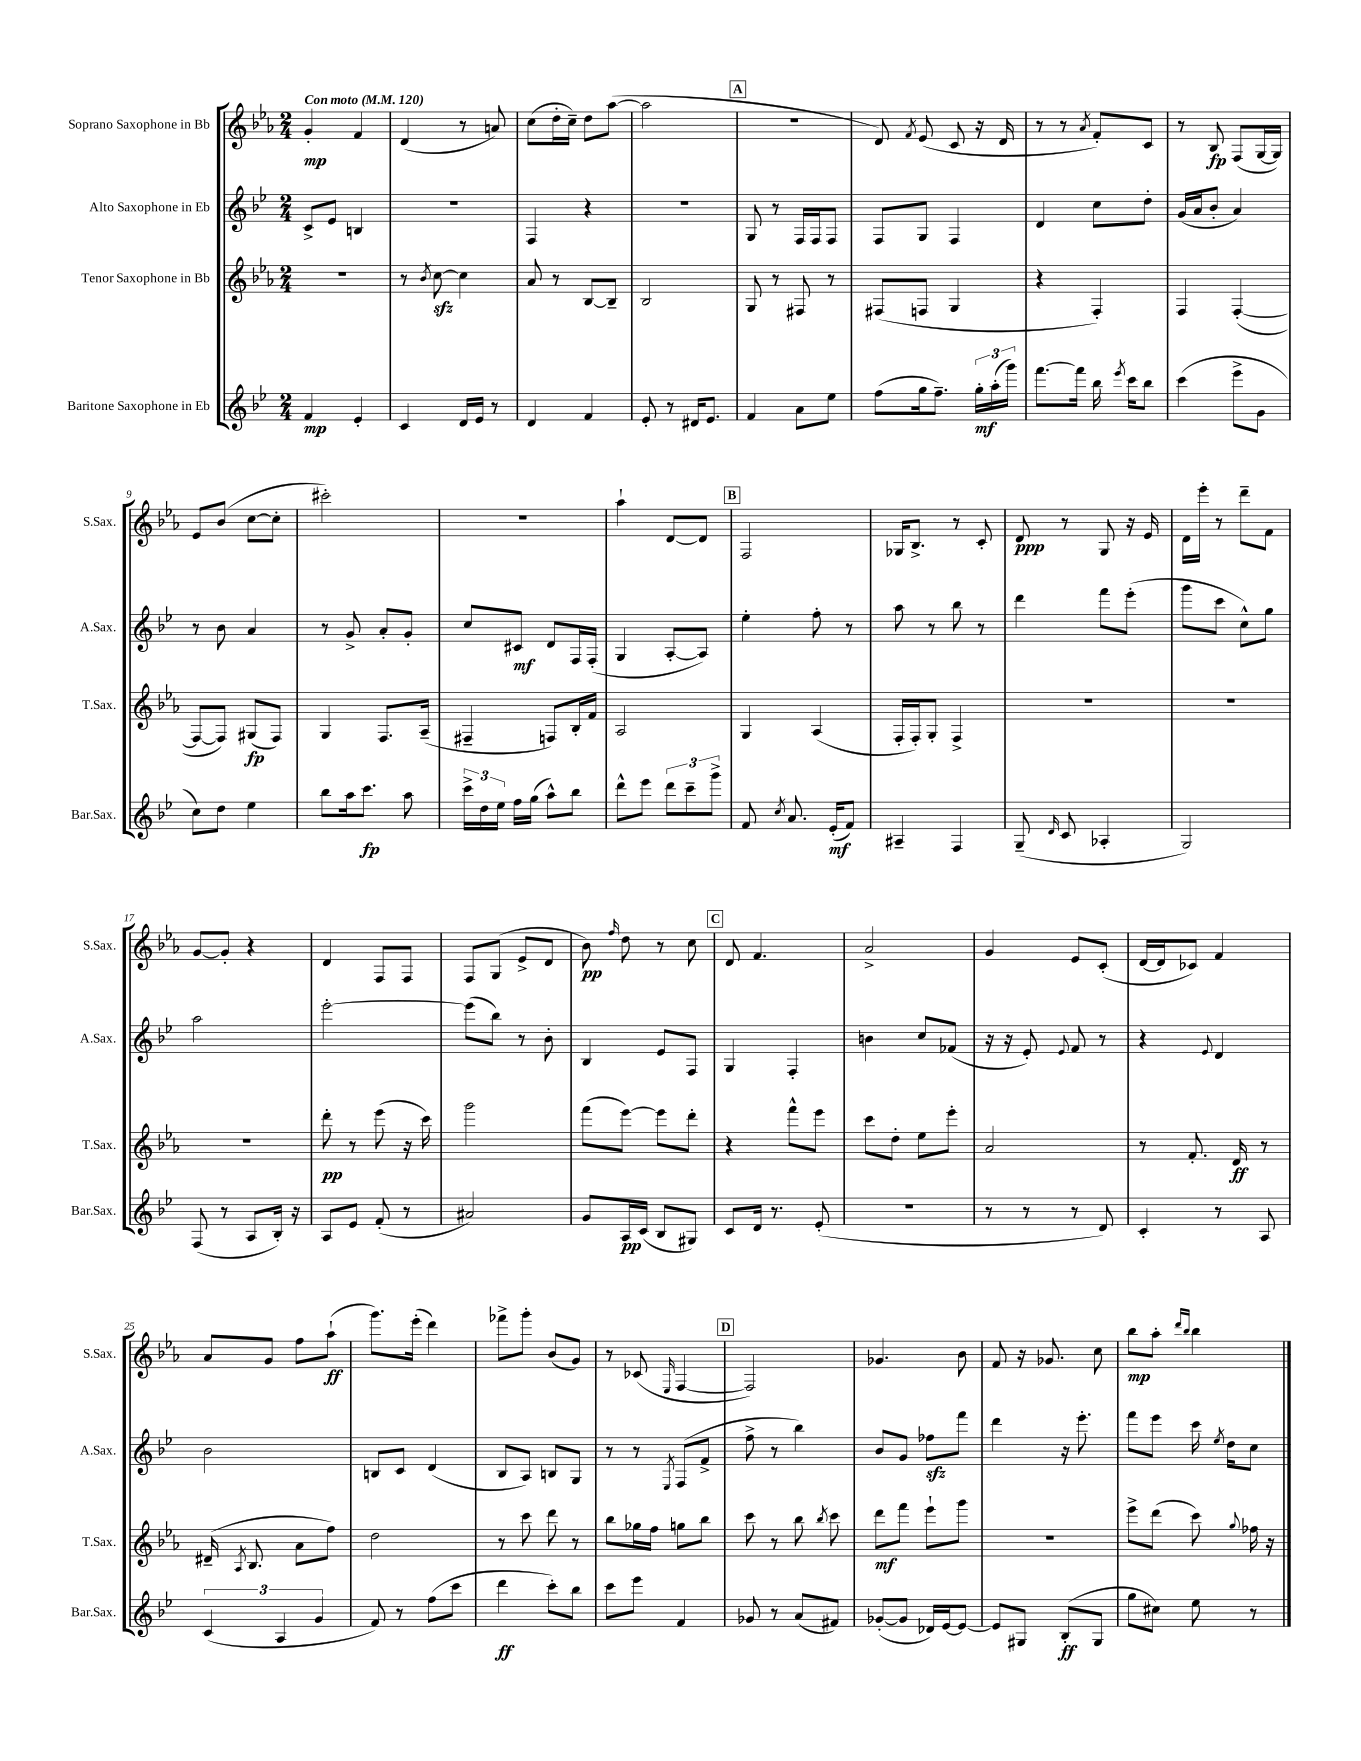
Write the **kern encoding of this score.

**kern	**dynam	**kern	**dynam	**kern	**dynam	**kern	**dynam
*part4	*part4	*part3	*part3	*part2	*part2	*part1	*part1
*staff4	*staff4	*staff3	*staff3	*staff2	*staff2	*staff1	*staff1
*I"Baritone Saxophone in Eb	*	*I"Tenor Saxophone in Bb	*	*I"Alto Saxophone in Eb	*	*I"Soprano Saxophone in Bb	*
*I'Bar.Sax.	*	*I'T.Sax.	*	*I'A.Sax.	*	*I'S.Sax.	*
*clefG2	*	*clefG2	*	*clefG2	*	*clefG2	*
*k[b-e-]	*	*k[b-e-a-]	*	*k[b-e-]	*	*k[b-e-a-]	*
*M2/4	*	*M2/4	*	*M2/4	*	*M2/4	*
*MM120	*	*MM120	*	*MM120	*	*MM120	*
=1	=1	=1	=1	=1	=1	=1	=1
!	!	!	!	!	!	!LO:TX:a:B:t=Con moto	!
4f/	mp	2r	.	8c^/L	.	4g'/	mp
.	.	.	.	8e-/J	.	.	.
4e-'/	.	.	.	4Bn/	.	4f/	.
=2	=2	=2	=2	=2	=2	=2	=2
4c/	.	8r	.	2r	.	(4d/	.
.	.	8qb-/	.	.	.	.	.
.	.	[8cczz\	.	.	.	.	.
16d/LL	.	4cc\]	.	.	.	8r	.
16e-/JJ	.	.	.	.	.	.	.
8r	.	.	.	.	.	8an/)	.
=3	=3	=3	=3	=3	=3	=3	=3
4d/	.	8a-/	.	4F/	.	(8cc\L	.
.	.	8r	.	.	.	16dd'\L	.
.	.	.	.	.	.	16cc~\JJ)	.
4f/	.	[8B-/L	.	4r	.	8dd\L	.
.	.	8B-~/J]	.	.	.	([8aa-\J	.
=4	=4	=4	=4	=4	=4	=4	=4
8e-'/	.	2B-/	.	2r	.	2aa-\]	.
8r	.	.	.	.	.	.	.
16d#X/KL	.	.	.	.	.	.	.
8.e-/J	.	.	.	.	.	.	.
!!LO:REH:place=s1:t=A
=5	=5	=5	=5	=5	=5	=5	=5
4f/	.	8G/	.	8G/	.	2r	.
.	.	8r	.	8r	.	.	.
8a\L	.	8F#X/	.	16F/LL	.	.	.
.	.	.	.	16F/J	.	.	.
8ee-\J	.	8r	.	8F/J	.	.	.
=6	=6	=6	=6	=6	=6	=6	=6
(8ff\L	.	(8F#X/L	.	8F/L	.	8d/)	.
.	.	.	.	.	.	8qf/	.
16gg\k	.	8Fn/J	.	8G/J	.	(8e-/	.
8.ff~\J)	.	.	.	.	.	.	.
.	.	4G/	.	4F/	.	8c/	.
24gg'\LL	mf	.	.	.	.	16r	.
(24aa'\	.	.	.	.	.	.	.
.	.	.	.	.	.	16d/	.
24ggg\JJ)	.	.	.	.	.	.	.
=7	=7	=7	=7	=7	=7	=7	=7
[8.fff\L	.	4r	.	4d/	.	8r	.
.	.	.	.	.	.	8r	.
16fff\Jk]	.	.	.	.	.	.	.
.	.	.	.	.	.	8qa-/	.
16bb-\	.	4F'/)	.	8cc\L	.	8f'/L)	.
8qeee-/	.	.	.	.	.	.	.
16ccc\KL	.	.	.	.	.	.	.
8bb-\J	.	.	.	8dd'\J	.	8c/J	.
=8	=8	=8	=8	=8	=8	=8	=8
(4ccc\	.	4F/	.	(16g/LL	.	8r	.
.	.	.	.	16a/J	.	.	.
.	.	.	.	8b-'/J	.	8B-/	fp
8eee-^\L	.	([4F'/	.	4a/)	.	(8F/L	.
8g\J	.	.	.	.	.	[16G/L	.
.	.	.	.	.	.	16G/JJ])	.
!!LO:LB:g=z
=9	=9	=9	=9	=9	=9	=9	=9
8cc\L)	.	8F/L_	.	8r	.	8e-/L	.
8dd\J	.	8F/J])	.	8b-\	.	(8b-/J	.
4ee-\	.	(8G#X/L	fp	4a/	.	[8cc\L	.
.	.	8F/J)	.	.	.	8cc'\J]	.
=10	=10	=10	=10	=10	=10	=10	=10
8bb-\L	.	4G/	.	8r	.	2ccc#X'\)	.
16aa\k	.	.	.	8g^/	.	.	.
8.ccc\J	fp	.	.	.	.	.	.
.	.	8.F/L	.	8a'/L	.	.	.
8aa\	.	.	.	8g'/J	.	.	.
.	.	(16A-~/Jk	.	.	.	.	.
=11	=11	=11	=11	=11	=11	=11	=11
24ccc^\LL	.	4F#X~/	.	8cc/L	.	2r	.
24dd\	.	.	.	.	.	.	.
24ee-\JJ	.	.	.	.	.	.	.
16ff\LL	.	.	.	8c#X/J	mf	.	.
(16gg\JJ	.	.	.	.	.	.	.
8aa^^\L)	.	8Fn/L)	.	8d/L	.	.	.
8bb-\J	.	16B-'/L	.	16F/L	.	.	.
.	.	16f/JJ	.	(16F'/JJ	.	.	.
=12	=12	=12	=12	=12	=12	=12	=12
8ddd^^\L	.	2A-/	.	4G/	.	4aa-`\	.
8eee-\J	.	.	.	.	.	.	.
12ddd\L	.	.	.	[8A'/L	.	[8d/L	.
12ccc~\	.	.	.	.	.	.	.
.	.	.	.	8A/J])	.	8d/J]	.
12ggg^\J	.	.	.	.	.	.	.
!!LO:REH:place=s1:t=B
=13	=13	=13	=13	=13	=13	=13	=13
8f/	.	4G/	.	4ee-'\	.	2F/	.
8qcc/	.	.	.	.	.	.	.
8.a/	.	.	.	.	.	.	.
.	.	(4A-/	.	8ff'\	.	.	.
(16e-'/KL	mf	.	.	.	.	.	.
8f/J)	.	.	.	8r	.	.	.
=14	=14	=14	=14	=14	=14	=14	=14
4A#X~/	.	16F'/LL	.	8aa\	.	16G-X/KL	.
.	.	16F'/J)	.	.	.	8.B-^/J	.
.	.	8G'/J	.	8r	.	.	.
4F/	.	4F^/	.	8bb-\	.	8r	.
.	.	.	.	8r	.	8c'/	.
=15	=15	=15	=15	=15	=15	=15	=15
(8G~/	.	2r	.	4ddd\	.	8d/	ppp
16qqd/	.	.	.	.	.	.	.
8c/	.	.	.	.	.	8r	.
4A-X'/	.	.	.	8fff\L	.	8G/	.
.	.	.	.	(8eee-'\J	.	16r	.
.	.	.	.	.	.	16e-/	.
=16	=16	=16	=16	=16	=16	=16	=16
2G/)	.	2r	.	8ggg\L	.	16d\LL	.
.	.	.	.	.	.	16eee-'\JJ	.
.	.	.	.	8ccc\J	.	8r	.
.	.	.	.	8cc^^\L)	.	8ddd~\L	.
.	.	.	.	8gg\J	.	8f\J	.
!!LO:LB:g=z
=17	=17	=17	=17	=17	=17	=17	=17
(8F/	.	2r	.	2aa\	.	[8g/L	.
8r	.	.	.	.	.	8g'/J]	.
8A/L	.	.	.	.	.	4r	.
16B-'/Jk)	.	.	.	.	.	.	.
16r	.	.	.	.	.	.	.
=18	=18	=18	=18	=18	=18	=18	=18
8A/L	.	8ddd'\	pp	[2eee-'\	.	4d/	.
8e-/J	.	8r	.	.	.	.	.
(8f'/	.	(8eee-\	.	.	.	8F/L	.
8r	.	16r	.	.	.	8F/J	.
.	.	16ccc\)	.	.	.	.	.
=19	=19	=19	=19	=19	=19	=19	=19
2a#X/)	.	2ggg\	.	(8eee-\L]	.	8F/L	.
.	.	.	.	8bb-\J)	.	(8G/J	.
.	.	.	.	8r	.	8e-^/L	.
.	.	.	.	8b-'\	.	8d/J	.
=20	=20	=20	=20	=20	=20	=20	=20
8g/L	.	(8fff\L	.	4B-/	.	8b-\)	pp
.	.	.	.	.	.	16qqff/	.
16A/L	pp	[8eee-\J)	.	.	.	8dd\	.
(16c/JJ	.	.	.	.	.	.	.
8B-/L	.	8eee-\L]	.	8e-/L	.	8r	.
8G#X/J)	.	8ddd'\J	.	8F/J	.	8cc\	.
!!LO:REH:place=s1:t=C
=21	=21	=21	=21	=21	=21	=21	=21
8c/L	.	4r	.	4G/	.	8d/	.
16d/Jk	.	.	.	.	.	4.f/	.
8.r	.	.	.	.	.	.	.
.	.	8fff^^\L	.	4F'/	.	.	.
(8e-'/	.	8eee-\J	.	.	.	.	.
=22	=22	=22	=22	=22	=22	=22	=22
2r	.	8ccc\L	.	4bn\	.	2a-^/	.
.	.	8dd'\J	.	.	.	.	.
.	.	8ee-\L	.	8cc/L	.	.	.
.	.	8eee-'\J	.	(8f-X/J	.	.	.
=23	=23	=23	=23	=23	=23	=23	=23
8r	.	2a-/	.	16r	.	4g/	.
.	.	.	.	16r	.	.	.
8r	.	.	.	8e-'/)	.	.	.
.	.	.	.	8qqe-/	.	.	.
8r	.	.	.	8f/	.	8e-/L	.
8d/)	.	.	.	8r	.	(8c'/J	.
=24	=24	=24	=24	=24	=24	=24	=24
4c'/	.	8r	.	4r	.	[16d/LL	.
.	.	.	.	.	.	16d/J]	.
.	.	8.f'/	.	.	.	8c-X/J)	.
.	.	.	.	8qqe-/	.	.	.
8r	.	.	.	4d/	.	4f/	.
.	.	16d/	ff	.	.	.	.
8A/	.	8r	.	.	.	.	.
!!LO:LB:g=z
=25	=25	=25	=25	=25	=25	=25	=25
(6c/	.	(16d#X~/	.	2b-\	.	8a-/L	.
.	.	8qA-/	.	.	.	.	.
.	.	8.B-/	.	.	.	.	.
.	.	.	.	.	.	8g/J	.
6A/	.	.	.	.	.	.	.
.	.	8a-\L	.	.	.	8ff\L	.
6g/	.	.	.	.	.	.	.
.	.	8ff\J)	.	.	.	(8aa-`\J	ff
=26	=26	=26	=26	=26	=26	=26	=26
8f/)	.	2dd\	.	8Bn/L	.	8.ggg\L)	.
8r	.	.	.	8c/J	.	.	.
.	.	.	.	.	.	(16eee-'\Jk	.
(8ff\L	.	.	.	(4d/	.	4ddd\)	.
8ccc\J	.	.	.	.	.	.	.
=27	=27	=27	=27	=27	=27	=27	=27
4ddd\	ff	8r	.	8B-/L	.	8fff-X^\L	.
.	.	8ccc\	.	8A/J)	.	8ggg'\J	.
8ccc'\L)	.	8ddd\	.	8Bn/L	.	(8b-/L	.
8bb-\J	.	8r	.	8G/J	.	8g/J)	.
=28	=28	=28	=28	=28	=28	=28	=28
8ccc\L	.	8bb-\L	.	8r	.	8r	.
8eee-\J	.	16gg-X\L	.	8r	.	(8c-X/	.
.	.	16ff\JJ	.	.	.	.	.
.	.	.	.	8qE-/	.	16qqE-/	.
4f/	.	8ggn\L	.	(8F/L	.	[4F/	.
.	.	8bb-\J	.	8f^/J	.	.	.
!!LO:REH:place=s1:t=D
=29	=29	=29	=29	=29	=29	=29	=29
8g-X/	.	8ccc\	.	8ff^\	.	2F/])	.
8r	.	8r	.	8r	.	.	.
(8a/L	.	8bb-\	.	4bb-\)	.	.	.
.	.	8qbb-/	.	.	.	.	.
8f#X/J)	.	8ccc\	.	.	.	.	.
=30	=30	=30	=30	=30	=30	=30	=30
([8g-X'/L	.	8ddd\L	mf	8b-/L	.	4.g-X/	.
8g-/J]	.	8fff\J	.	8g/J	.	.	.
16d-X/LL)	.	8eee-`\L	.	8ff-Xzz\L	.	.	.
[16e-/J	.	.	.	.	.	.	.
8e-/J_	.	8ggg\J	.	8fff\J	.	8b-\	.
=31	=31	=31	=31	=31	=31	=31	=31
8e-/L]	.	2r	.	4ddd\	.	8f/	.
8G#X/J	.	.	.	.	.	16r	.
.	.	.	.	.	.	8.g-X/	.
(8B-'/L	ff	.	.	16r	.	.	.
.	.	.	.	8.eee-'\	.	.	.
8G#/J	.	.	.	.	.	8cc\	.
=32	=32	=32	=32	=32	=32	=32	=32
8gg\L	.	8eee-^\L	.	8fff\L	.	8bb-\L	mp
8cc#X\J)	.	(8ddd\J	.	8eee-\J	.	8aa-'\J	.
.	.	.	.	.	.	16qqddd/LL	.
.	.	.	.	.	.	16qqbb-/JJ	.
8ee-\	.	8ccc\)	.	16ccc\	.	4bb-\	.
.	.	.	.	8qee-/	.	.	.
.	.	.	.	16dd\KL	.	.	.
.	.	8qqgg/	.	.	.	.	.
8r	.	16ff-X\	.	8cc\J	.	.	.
.	.	16r	.	.	.	.	.
==	==	==	==	==	==	==	==
*-	*-	*-	*-	*-	*-	*-	*-
